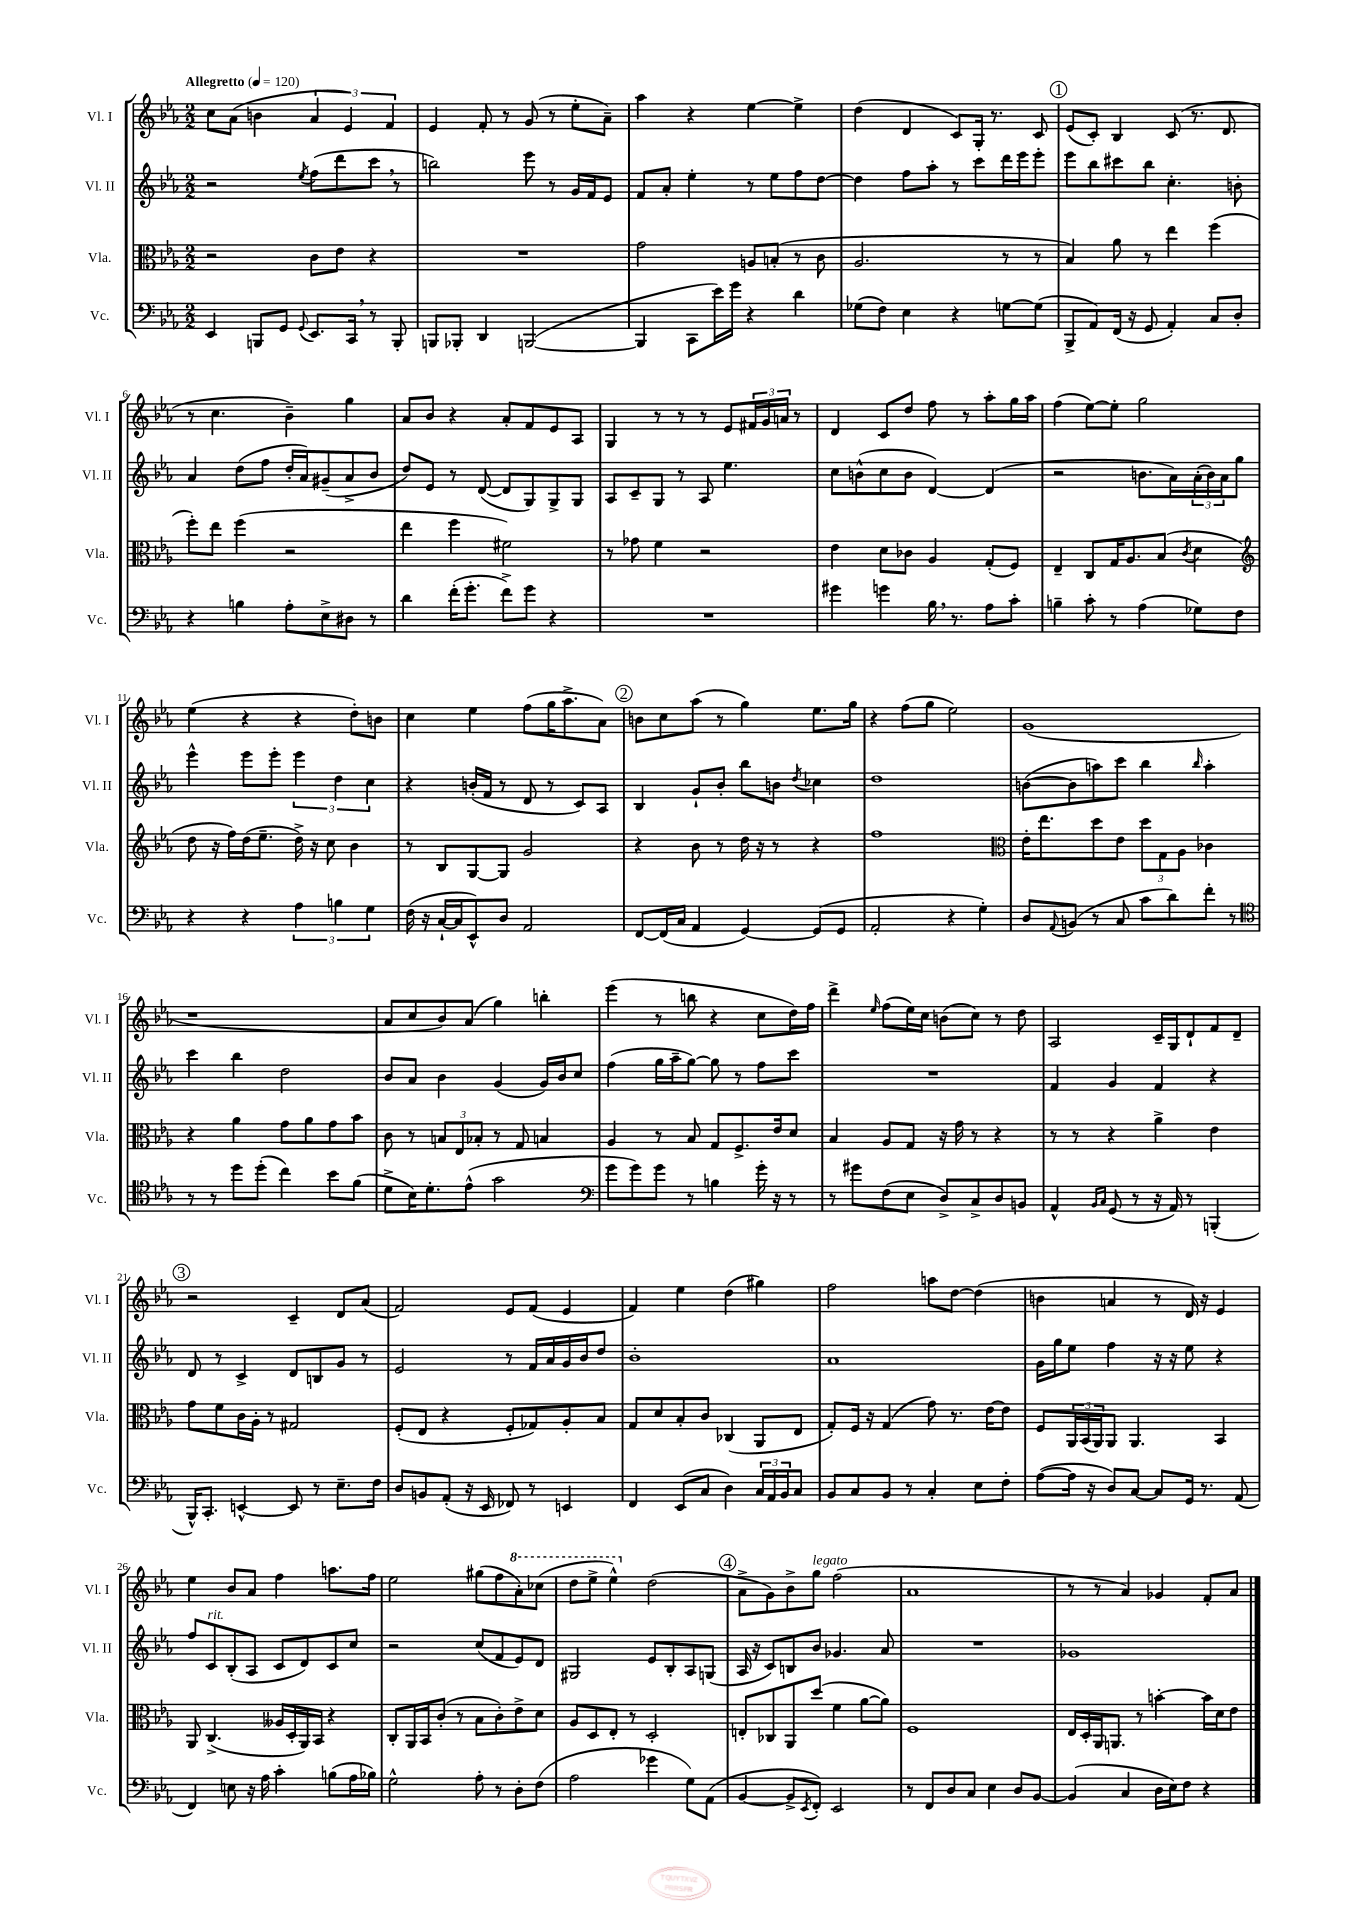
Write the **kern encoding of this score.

**kern	**kern	**kern	**kern
*staff4	*staff3	*staff2	*staff1
*clefF4	*clefC3	*clefG2	*clefG2
*k[b-e-a-]	*k[b-e-a-]	*k[b-e-a-]	*k[b-e-a-]
*M2/2	*M2/2	*M2/2	*M2/2
*MM120	*MM120	*MM120	*MM120
4EE-	2r	2r	8cc
.	.	.	(8a-
8BBB	.	.	4b
8GG	.	.	.
8qqGG	.	8qee-	.
8.EE-	8c	(8ff	6a-
.	8e-	8ddd	.
.	.	.	6e-)
16CC	.	.	.
8r	4r	8ccc	.
.	.	.	6f
8BBB'	.	8r	.
=	=	=	=
8BBB	1r	2bb)	4e-
8BBB-'	.	.	.
4DD	.	.	8f'
.	.	.	8r
([2BBB	.	8eee-	(8g
.	.	8r	8r
.	.	16g	8ee-'
.	.	16f	.
.	.	8e-	8a-~)
=	=	=	=
4BBB]	2g	8f	4aa-
.	.	8a-'	.
8CC	.	4ee-'	4r
16e-)	.	.	.
16g	.	.	.
4r	8A	8r	[4ee-
.	(8B'	8ee-	.
4d	8r	8ff	4ee-^]
.	8c	[8dd	.
=	=	=	=
(8G-	2.A-	4dd]	(4dd
8F)	.	.	.
4E-	.	8ff	4d
.	.	8aa-'	.
4r	.	8r	8c)
.	.	8ccc	16G'
.	.	.	8.r
[8G	8r	16ddd	.
.	.	16eee-	.
(8G]	8r	8eee-'	8c
=	=	=	=
8BBB-^	4B-)	8eee-	(8e-
8AA-)	.	8bb-	8c')
(16FF	8a-	8ccc#	4B-
16r	.	.	.
8GG	8r	8bb-	.
4AA-')	4ee-	4.cc'	(8c
.	.	.	8.r
8C	(4ff	.	.
.	.	.	8.d
8D'	.	8b'	.
=	=	=	=
4r	8ff')	4a-	8r
.	8ee-	.	4.cc
4B	(4ff	(8dd	.
.	.	8ff	.
8A-'	2r	16dd'	4b-~)
.	.	16a-)	.
8E-^	.	(8g#~	.
8D#	.	8a-^	4gg
8r	.	8b-	.
=	=	=	=
4d	4ee-	8dd)	8a-
.	.	8e-	8b-
(16f'	4ff	8r	4r
8.g'	.	.	.
.	.	([8d	.
8f^)	2f#)	8d]	8a-'
8g	.	8G)	8f
4r	.	8G^	8e-
.	.	8G	8A-
=	=	=	=
1r	8r	8A-	4G
.	8g-	8c~	.
.	4f	8G	8r
.	.	8r	8r
.	2r	8A-	8r
.	.	4.ee-	8e-
.	.	.	24f#
.	.	.	24g
.	.	.	24a
.	.	.	8r
=	=	=	=
4g#	4e-	8cc	4d
.	.	(8b^^	.
4g	8d	8cc	8c
.	8c-	8b	8dd
16B-	4A-	[4d)	8ff
8.r	.	.	.
.	.	.	8r
8A-	(8G'	(4d]	8aa-'
8c'	8F)	.	16gg
.	.	.	16aa-
=	=	=	=
4B~	4E-~	2r	(4ff
8c'	8C	.	[8ee-)
8r	16G	.	8ee-']
.	8.A-	.	.
(4A-	.	8.b	2gg
.	(8B-	.	.
.	.	16a-)	.
.	8qc	.	.
8G-)	4d	(24a-'	.
.	.	24b)	.
.	.	24a-	.
8F	.	8gg	.
=	=	=	=
*	*clefG2	*	*
4r	8dd	4eee-^^	(4ee-
.	16r	.	.
.	16ff)	.	.
4r	(16dd	8eee-	4r
.	8.ee-~	.	.
.	.	8eee-'	.
6A-	16dd^)	6eee-	4r
.	16r	.	.
.	8cc	.	.
6B	.	6dd	.
.	4b-	.	8dd')
6G	.	6cc	.
.	.	.	8b
=	=	=	=
(16F	8r	4r	4cc
16r	.	.	.
[16C`	8B-	.	.
16C]	.	.	.
8EE-^^)	[8G	(16b'	4ee-
.	.	16f	.
8D	8G]	8r	.
2AA-	2g	8d	(8ff
.	.	8r	16gg
.	.	.	8.aa-^
.	.	8c)	.
.	.	8A-	8a-)
=	=	=	=
[8FF	4r	4B-	8b
(16FF]	.	.	8cc
16C	.	.	.
4AA-	8b-	8g`	(8aa-
.	8r	8b-'	8r
[4GG)	16dd	8bb-	4gg)
.	16r	.	.
.	8r	8b	.
.	.	8qdd	.
(8GG]	4r	4cc-	8.ee-
8GG	.	.	.
.	.	.	16gg
=	=	=	=
2AA-'	1ff	1dd	4r
.	.	.	(8ff
.	.	.	8gg
4r	.	.	2ee-)
4G')	.	.	.
=	=	=	=
*	*clefC3	*	*
8D	16e-'	([8b	(1g
.	8.ee-	.	.
8qqAA-	.	.	.
(8BB	.	8b]	.
8r	8dd	8aa)	.
8C	8e-	8ccc	.
8c	12dd	4bb-	.
.	12G	.	.
8d)	.	.	.
.	12A-	.	.
.	.	16qqbb-	.
8f'	4c-	4aa'	.
8r	.	.	.
=	=	=	=
*clefC4	*	*	*
8r	4r	4ccc	1r
8r	.	.	.
8dd	4a-	4bb-	.
(8dd'	.	.	.
4cc)	8g	2dd	.
.	8a-	.	.
8b-	8g	.	.
(8f	8b-	.	.
=	=	=	=
8d^	8c	8b-	8a-
16B-)	8r	8a-	8cc
8.d'	.	.	.
.	12B	4b-	8b-)
.	12E-	.	.
(8e-^^	.	.	(8a-
.	12B-'	.	.
2g	8r	(4g	4gg)
.	8G	.	.
.	4B	16g)	4bb'
.	.	16b-	.
.	.	8cc	.
=	=	=	=
*clefF4	*	*	*
8g	4A-	(4ff	(4eee-
8g)	.	.	.
8g	8r	16gg	8r
.	.	16aa-~	.
8r	8B-	[8gg)	8bb
4B	8G	8gg]	4r
.	8.F^	8r	.
16g'	.	8ff	8cc
16r	16e-	.	.
8r	8d	8ccc	16dd)
.	.	.	16ff
=	=	=	=
8r	4B-	1r	4ddd^
8g#	.	.	.
.	.	.	16qqee-
(8F	8A-	.	(8ff
8E-	8G	.	16ee-)
.	.	.	16cc
8D^)	16r	.	(8b
.	16g	.	.
8C^	8r	.	8cc)
8D	4r	.	8r
8BB	.	.	8dd
=	=	=	=
4AA-^^	8r	4f	2A-
.	8r	.	.
16qqBB-	.	.	.
16qqC	.	.	.
(8GG	4r	4g	.
8r	.	.	.
16r	4a-^	4f	16c~
16AA-)	.	.	16G
8r	.	.	8d`
(4BBB'	4e-	4r	8f
.	.	.	8d~
=	=	=	=
16BBB-^^)	8g	8d	2r
8.CC'	.	.	.
.	8f	8r	.
[4EE^^	16c	4c^	.
.	16A-'	.	.
.	8r	.	.
8EE]	2G#	8d	4c~
8r	.	8B	.
8.E-~	.	8g	8d
.	.	8r	(8a-
16F	.	.	.
=	=	=	=
8D	(8F'	2e-	2f)
8BB	8E-	.	.
(8AA-'	4r	.	.
16r	.	.	.
16EE-	.	.	.
8FF-)	8F'	8r	8e-
8r	8G-)	16f	(8f
.	.	16a-	.
4EE	8A-'	16g	4e-
.	.	16b-	.
.	8B-	8dd	.
=	=	=	=
4FF	8G	1b-'	4f)
.	8d	.	.
(8EE-	8B-'	.	4ee-
8C	8c	.	.
4D)	(4C-	.	(4dd
24C	8AA-	.	4gg#)
24AA-	.	.	.
24BB-	.	.	.
8C	8E-	.	.
=	=	=	=
8BB-	8G')	1a-	2ff
8C	16F	.	.
.	16r	.	.
8BB-	(4G	.	.
8r	.	.	.
4C'	8g)	.	8aa
.	8.r	.	[8dd
8E-	.	.	(4dd]
.	[16e-	.	.
8F'	8e-]	.	.
=	=	=	=
([8A-	8F	16g	4b
.	.	16gg	.
16A-]	24AA-	8ee-	.
.	(24BB-	.	.
16r	.	.	.
.	24AA-)	.	.
8D)	8AA-	4ff	4a
[8C	4.AA-	.	.
8C]	.	16r	8r
.	.	16r	.
16GG	.	8ee-	16d)
8.r	.	.	16r
.	4BB-	4r	4e-
(8AA-	.	.	.
=	=	=	=
4FF)	8AA-	8ff	4ee-
.	(4.C^	8c	.
8E	.	(8B-'	8b-
16r	.	8A-	8a-
16A-	.	.	.
4c'	16A--	8c	4ff
.	16D'	.	.
.	16AA-)	8d)	.
.	16BB-	.	.
(8B	4r	8c	8.aa
16A-	.	8cc	.
16B-)	.	.	16ff
=	=	=	=
2G^^	8C'	2r	2ee-
.	16AA-	.	.
.	16BB-	.	.
.	(8c'	.	.
.	8r	.	.
8A-'	8B-	(8cc	(8gg#
8r	8c')	8f	8ff
8D'	8e-^	8e-)	8aa-')
(8F	8d	8d	(8ccc-
=	=	=	=
2A-	8A-	2G#	8ddd
.	8D	.	8eee-^
.	8E-'	.	4eee-^^)
.	8r	.	.
4g-	2D'	8e-	(2dd
.	.	8B-'	.
8G)	.	8A-	.
(8AA-	.	(8G	.
=	=	=	=
[4BB-	8E'	16A-	8a-^
.	.	16r	.
.	8C-	8c)	8g)
8BB-^]	8AA-	8B	8b-^
8qEE-	.	.	.
8FF')	(8dd	8b-	8gg
2EE-	4f	4.g-	(2ff
.	[8a-	.	.
.	8a-])	8a-	.
=	=	=	=
8r	1F	1r	1a-
8FF	.	.	.
8D	.	.	.
8C	.	.	.
4E-	.	.	.
8D	.	.	.
[8BB-	.	.	.
=	=	=	=
(4BB-]	16E-	1g-	8r
.	16D'	.	.
.	16AA-	.	8r
.	8.AA	.	.
4C	.	.	4a-)
.	8r	.	.
16D	[4b'	.	4g-
16E-)	.	.	.
8F	.	.	.
4r	16b]	.	8f'
.	16d	.	.
.	8e-	.	8a-
==	==	==	==
*-	*-	*-	*-
